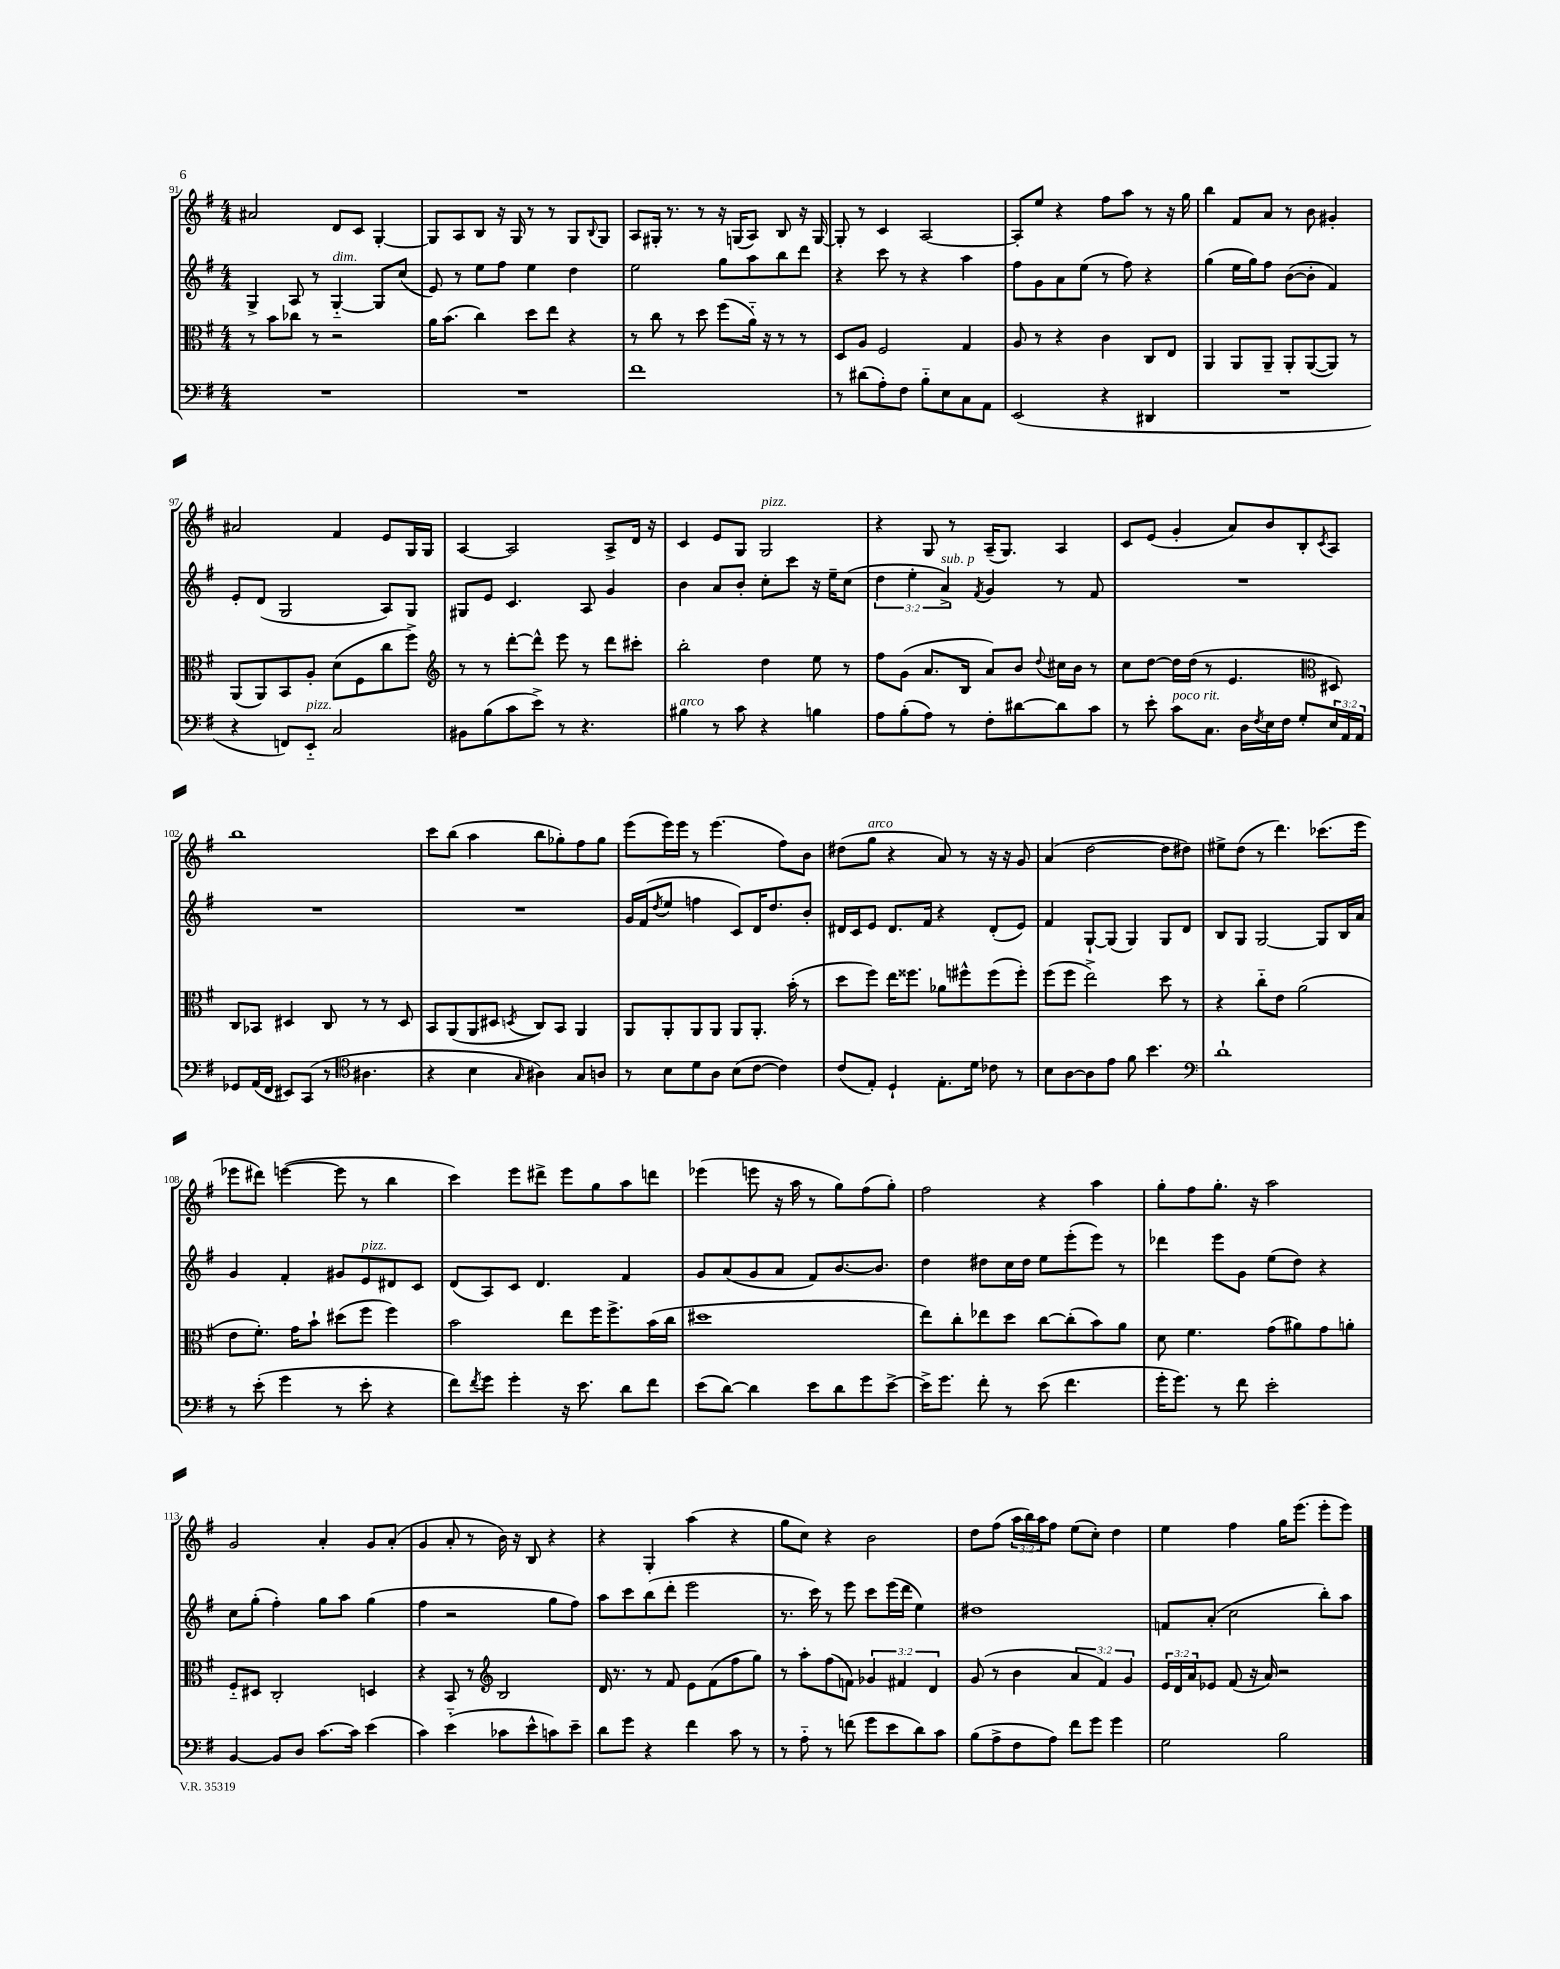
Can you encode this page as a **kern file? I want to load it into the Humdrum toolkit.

**kern	**kern	**kern	**kern
*staff4	*staff3	*staff2	*staff1
*clefF4	*clefC3	*clefG2	*clefG2
*k[f#]	*k[f#]	*k[f#]	*k[f#]
*M4/4	*M4/4	*M4/4	*M4/4
1r	8r	4G^	2a#
.	8b	.	.
.	8cc-	8A	.
.	8r	8r	.
.	2r	[4G'~	8d
.	.	.	8c
.	.	8G]	[4G'
.	.	(8cc	.
=	=	=	=
1r	16a	8e)	8G]
.	(8.b	.	.
.	.	8r	8A
.	4cc)	8ee	8B
.	.	8ff#	16r
.	.	.	16G
.	8dd	4ee	8r
.	8ee	.	8r
.	4r	4dd	8G
.	.	.	8qqB
.	.	.	8G
=	=	=	=
1f#	8r	2ee	8A
.	8cc	.	16G#'
.	.	.	8.r
.	8r	.	.
.	8dd	.	8r
.	(8ff#	8gg	16r
.	.	.	(16G
.	16a'~)	8aa	8A)
.	16r	.	.
.	8r	8bb	8B
.	8r	8ddd	16r
.	.	.	[16G
=	=	=	=
8r	8D	4r	8G']
(8d#	8A	.	8r
8A')	2F#	8ccc	4c
8F#	.	8r	.
8B'~	.	4r	[2A
8E	.	.	.
8C	4G	4aa	.
8AA	.	.	.
=	=	=	=
(2EE	8A	8ff#	8A']
.	8r	8g	8ee
.	4r	8a	4r
.	.	(8ee	.
4r	4c	8r	8ff#
.	.	8ff#)	8aa
4DD#	8C	4r	8r
.	8E	.	16r
.	.	.	16gg
=	=	=	=
1r	4AA	(4gg	4bb
.	8AA	16ee	8f#
.	.	16gg)	.
.	8AA~	8ff#	8a
.	8AA'	([8b	8r
.	([8AA	8b']	8b
.	8AA])	4f#)	4g#'
.	8r	.	.
=	=	=	=
4r	(8AA	8e'	2a#
.	8AA)	(8d	.
8FF)	8BB	2G	.
8EE'~	8A'	.	.
2C	(8d	.	4f#
.	8F#	.	.
.	8cc	8A)	8e
.	8ff#^)	8G	16G
.	.	.	16G
=	=	=	=
*	*clefG2	*	*
8BB#	8r	8G#	[4A
(8B	8r	8e	.
8c	[8ddd'	4.c	2A]
8e^)	8ddd^^]	.	.
8r	8eee	.	.
4.r	8r	8A	.
.	8ddd	4g	8A^
.	8ccc#'	.	16d
.	.	.	16r
=	=	=	=
4B#	2bb'	4b	4c
8r	.	8a	8e
8c	.	8b'	8G
4r	4dd	8cc'	2G
.	.	8ccc	.
4B	8ee	16r	.
.	.	16ee~	.
.	8r	(8cc	.
=	=	=	=
8A	8ff#	6dd	4r
(8B'	(8g	.	.
.	.	6ee'	.
8A)	8.a	.	8G
.	.	6a^)	.
8r	.	.	8r
.	16B	.	.
.	.	8qf#	.
8F#'	8a)	4g	(16A~
.	.	.	8.G)
[8d#	8b	.	.
.	8qqdd	.	.
8d#]	16cc#	8r	4A
.	16b	.	.
8c	8r	8f#	.
=	=	=	=
8r	8cc	1r	8c
8e'	[8dd	.	(8e
8c	16dd]	.	4g'
.	(16dd	.	.
8.C	8r	.	.
.	4.e	.	8a)
16D	.	.	.
8qF#	.	.	.
16E	.	.	8b
16F#	.	.	.
8G'	.	.	8B'
*	*clefC3	*	*
.	.	.	8qc
24E	8D#)	.	8A
24AA	.	.	.
24AA	.	.	.
=	=	=	=
8GG-	8C	1r	1bb
(16AA	8BB-	.	.
16FF#	.	.	.
8EE#)	4D#	.	.
(8CC	.	.	.
8r	8C	.	.
*clefC4	*	*	*
4.A#	8r	.	.
.	8r	.	.
.	8D#	.	.
=	=	=	=
4r	8BB	1r	8ccc
.	(8AA	.	(8bb
4B	8AA	.	4aa
.	8D#	.	.
16qqG	8qD	.	.
4A#)	8C)	.	8bb
.	8BB	.	8gg-')
8G	4AA	.	8ff#
8A	.	.	8gg-
=	=	=	=
8r	8AA	16g	(8eee
.	.	(16f#	.
.	.	8qdd	.
8B	8AA'	8ee	16eee)
.	.	.	16eee
8d	8AA	4ff	8r
8A	8AA	.	(4.eee
(8B	8AA	8c)	.
[8c	8.AA'	16d	.
.	.	8.dd	.
4c])	.	.	8ff#)
.	(16b'	.	.
.	8r	8b'	8b
=	=	=	=
(8c	8dd	16d#	(8dd#
.	.	16c	.
8E')	8ff#)	8e	8gg
4D`	16ee	8.d#	4r
.	8.ff##	.	.
.	.	16f#	.
8.E'	8a-	4r	8a)
.	8ff#^^	.	8r
16d	.	.	.
8c-	(8ff#	(8d#'	16r
.	.	.	16r
8r	8ff#')	8e)	8g
=	=	=	=
8B	(8ff#	4f#	(4a
[8A	8ff#	.	.
8A]	2ee^)	[8G`	[2dd
8e	.	(8G]	.
8f#	.	4G)	.
4.b	.	.	.
.	8dd	8G	8dd]
.	8r	8d	8dd#)
=	=	=	=
*clefF4	*	*	*
1d`	4r	8B	8ee#^
.	.	8G	(8dd
.	8cc'~	[2G	8r
.	8e	.	4.ddd)
.	(2a	.	.
.	.	8G]	(8.ccc-
.	.	16B	.
.	.	16a	16eee
=	=	=	=
8r	8e	4g	8eee-
(8e'	8.f#')	.	8ddd#)
4g	.	4f#'	([4eee
.	16g	.	.
.	8b`	.	.
8r	(8dd#	8g#	8eee]
8e'	8ff#	8e	8r
4r	4ff#)	8d#	4bb
.	.	8c	.
=	=	=	=
8f#)	2b	(8d	4ccc)
8qf#	.	.	.
8g	.	8A)	.
4g'	.	8c	8eee
.	.	4.d	8ddd#^
16r	8ee	.	8eee
8.e	.	.	.
.	16ff#	.	8gg
.	8.ff#^	.	.
8d	.	4f#	8aa
8f#	(16b	.	8ddd
.	16cc	.	.
=	=	=	=
(8e	1dd#	8g	(4eee-
[8d)	.	(8a	.
4d]	.	8g	8eee
.	.	8a	16r
.	.	.	16aa
8e	.	8f#)	8r
8d	.	[8.b	8gg)
8g	.	.	(8ff#
.	.	8.b]	.
[8e^	.	.	8gg')
=	=	=	=
16e^]	8ee)	4dd	2ff#
8.g	.	.	.
.	8cc'	.	.
8f#'	8ee-	8dd#	.
8r	8dd	16cc	.
.	.	16dd#	.
(8e	[8cc	8ee	4r
4.f#	(8cc']	(8eee'	.
.	8b)	8eee)	4aa
.	8a	8r	.
=	=	=	=
16g'	8d	4ddd-	8gg'
8.g)	.	.	.
.	4.f#	.	8ff#
8r	.	8eee	8.gg'
8f#	.	8g	.
.	.	.	16r
2e'	(8g	(8ee	2aa
.	8a#)	8dd)	.
.	8g	4r	.
.	8a'	.	.
=	=	=	=
[4BB	8F#'~	8cc	2g
.	8D#	(8gg'	.
8BB]	2C'	4ff#')	.
8D	.	.	.
[8.c	.	8gg	4a'
.	.	8aa	.
16c]	.	.	.
(4e	4D	(4gg	8g
.	.	.	(8a'
=	=	=	=
4c)	4r	4ff#	4g
(4e'~	8BB	2r	8a'
.	8r	.	8r
*	*clefG2	*	*
8c-	2B	.	16b)
.	.	.	16r
8e^^	.	.	8B
8c)	.	8gg	4r
8e~	.	8ff#)	.
=	=	=	=
8d	16d	8aa	4r
.	8.r	.	.
8g	.	8ccc	.
4r	8r	(8bb	4G'
.	8f#	8ddd'	.
4f#	8e	2eee	(4aa
.	(8f#	.	.
8c	8ff#	.	4r
8r	8gg)	.	.
=	=	=	=
8r	8r	8.r	8gg
8A'~	8aa'	.	8cc)
.	.	16ccc)	.
8r	(8ff#	8r	4r
(8f	8f)	8eee	.
8g	6g-	8ccc	2b
8e	.	(16eee	.
.	6f#	.	.
.	.	16ddd	.
8d)	.	4ee)	.
.	6d	.	.
8c	.	.	.
=	=	=	=
(8B	(8g	1dd#	8dd
8A^	8r	.	(8ff#
8F#	4b	.	24aa
.	.	.	24bb)
.	.	.	24aa
8A)	.	.	8ff#
8f#	6a	.	(8ee
8g	.	.	8cc')
.	6f#)	.	.
4g	.	.	4dd
.	6g	.	.
=	=	=	=
2G	24e	8f	4ee
.	24d	.	.
.	24a	.	.
.	8e-	(8a'	.
.	(8f#	2cc	4ff#
.	16r	.	.
.	16a)	.	.
2B	2r	.	16gg
.	.	.	(8.eee
.	.	8bb')	8eee'
.	.	8aa	8eee)
==	==	==	==
*-	*-	*-	*-
